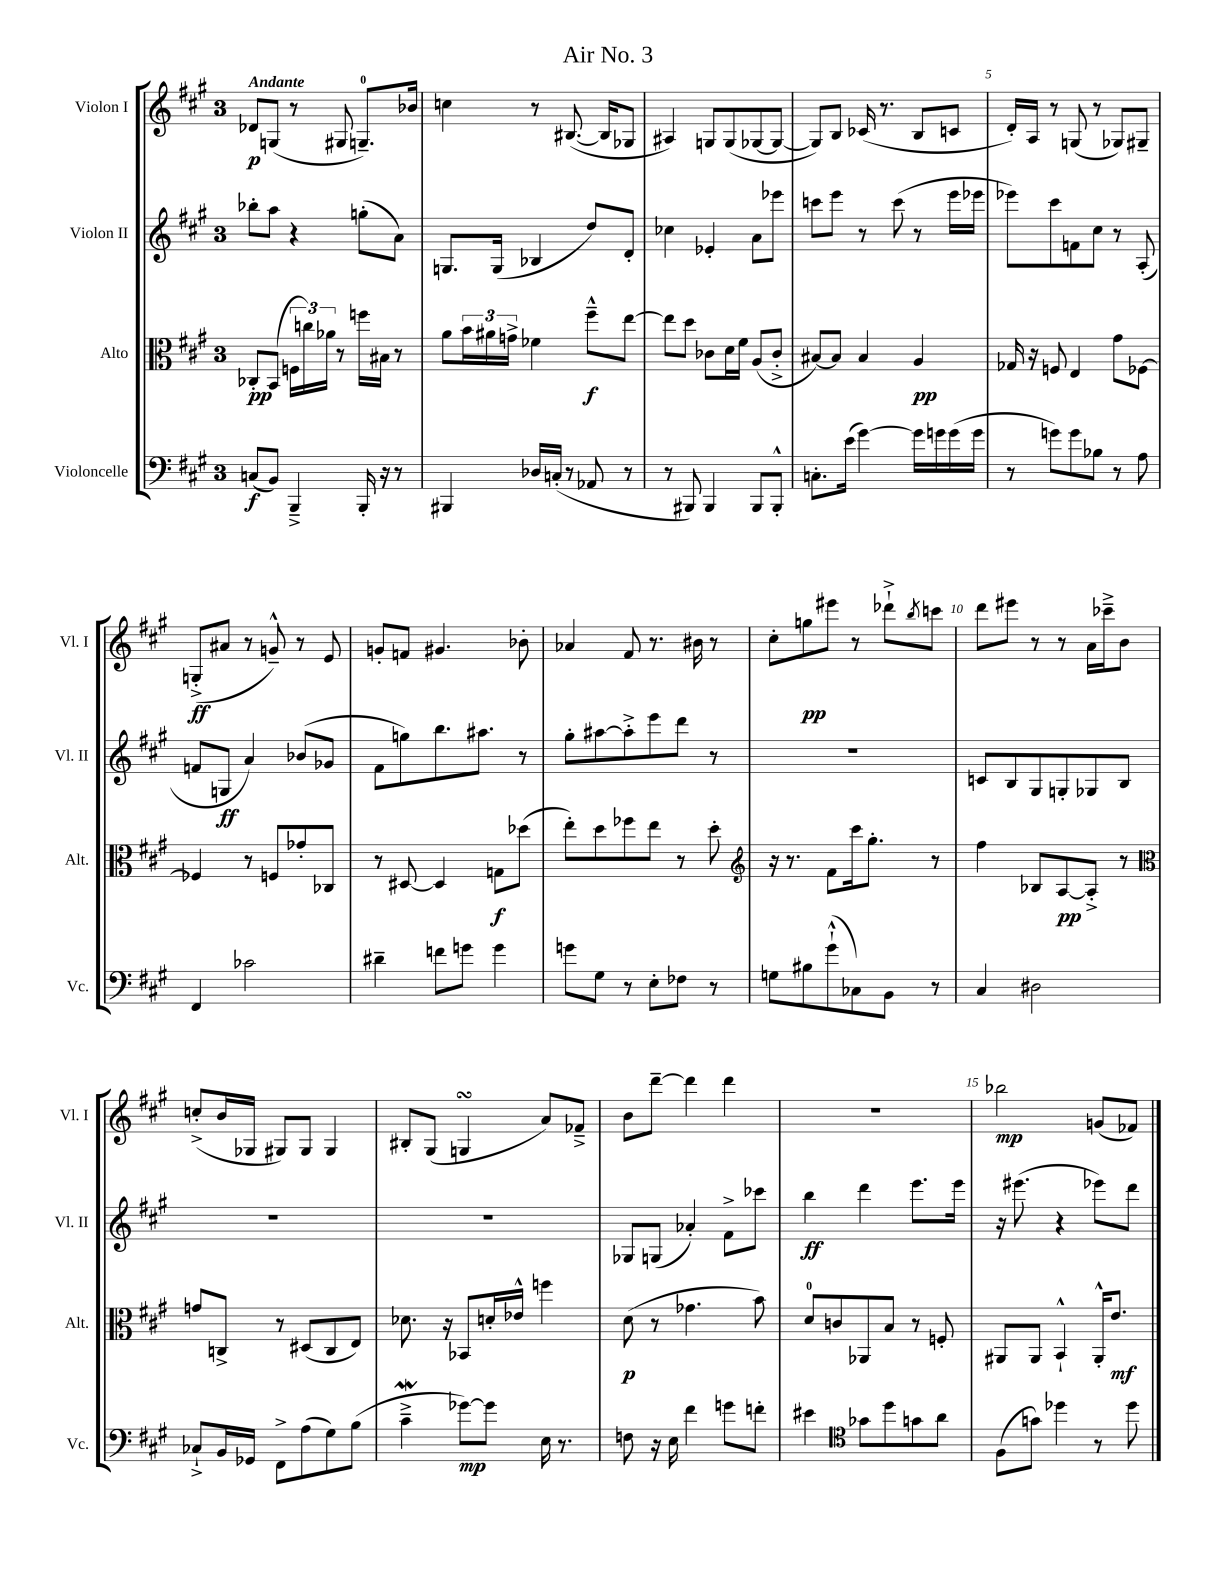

**kern	**kern	**kern	**kern
*staff4	*staff3	*staff2	*staff1
*clefF4	*clefC3	*clefG2	*clefG2
*k[f#c#g#]	*k[f#c#g#]	*k[f#c#g#]	*k[f#c#g#]
*M3/4	*M3/4	*M3/4	*M3/4
(8C	8C-'	8bb-'	8d-
8BB)	(8BB	8aa	(8G
4BBB~^	24F	4r	8r
.	24cc)	.	.
.	24a-	.	.
.	8r	.	8G#
16BBB'	16ff	(8gg'	8.G~)
16r	16B#	.	.
8r	8r	8a)	.
.	.	.	16b-
=	=	=	=
4BBB#	8a	8.G	4cc
.	24b	.	.
.	24a#	.	.
.	.	(16G	.
.	24g^	.	.
16D-	4f-	4B-	8r
(16C'	.	.	.
8r	.	.	([8.B#
8AA-	8ff#~^^	8dd)	.
.	.	.	16B#]
8r	[8ee	8d'	8G-
=	=	=	=
8r	8ee]	4cc-	4A#)
8BBB#)	8dd	.	.
4BBB#	8c-	4e-'	8G
.	16d	.	(8G
.	16f#	.	.
8BBB#	(8A	8a	[8G-
8BBB#'^^	8c-'^	8eee-	8G-_
=	=	=	=
8.C'	[8B#)	8ccc	8G-])
.	8B#]	8eee	8B
(16e	.	.	.
[4g#)	4B#	8r	(16c-
.	.	.	8.r
.	.	(8ccc	.
16g#]	4A	8r	8B
16g	.	.	.
(16g	.	16eee	8c
16g	.	16eee-	.
=	=	=	=
8r	16G-	8eee-)	16d')
.	16r	.	16A
8g)	8F	8ccc#	8r
8g	4E	8f	(8G
8B-	.	8cc#	8r
8r	8g#	8r	8G-)
8A	[8F-	(8A'	8G#~
=	=	=	=
4FF#	4F-]	8f	(8G'^
.	.	8G	8a#
2c-	8r	4a)	8r
.	8F	.	8g~^^)
.	8g-'	(8b-	8r
.	8C-	8g-	8e
=	=	=	=
4d#~	8r	8f#	8g'
.	[8D#	8gg)	8f
8f	4D#]	8.bb	4.g#
8g	.	.	.
.	.	8.aa#	.
4g	8G	.	.
.	(8dd-	8r	8b-'
=	=	=	=
8g	8ee')	8gg#'	4a-
8G#	8dd	[8aa#	.
8r	8ff-	8aa#'^]	8f#
8E'	8ee	8eee	8.r
8F-	8r	8ddd	.
.	.	.	16b#
8r	8dd'	8r	8r
=	=	=	=
*	*clefG2	*	*
8G	16r	2.r	8cc#'
.	8.r	.	.
8B#	.	.	8gg
(8g#`^^	8f#	.	8eee#
8C-)	16ccc#	.	8r
.	8.gg#'	.	.
8BB	.	.	8ddd-`^
.	.	.	8qbb
8r	8r	.	8ccc
=	=	=	=
4C#	4ff#	8c	8ddd
.	.	8B	8eee#
2D#	8B-	8G#	8r
.	[8A	8G'	8r
.	8A'^]	8G-	16a
.	.	.	16ccc-~^
.	8r	8B	8b
=	=	=	=
*	*clefC3	*	*
8C-`^	8g	2.r	(8cc'^
16BB	8C^	.	16b
16GG-	.	.	16G-
8FF#^	8r	.	8G#)
(8A	(8D#	.	8G#
8G#)	8C	.	4G#
(8B	8E)	.	.
=	=	=	=
4c#~^	8.d-	2.r	8B#'
.	.	.	(8G#
.	16r	.	.
[8g-)	8BB-	.	4G
8g-]	16d'	.	.
.	16e-^^	.	.
16E	4ff	.	8a)
8.r	.	.	.
.	.	.	8f-~^
=	=	=	=
8F	(8d	8G-	8b
16r	8r	(8G	[8ddd~
16E	.	.	.
4f#	4.g-	4a-')	4ddd]
8g	.	8f#^	4ddd
8f'	8b)	8ccc-	.
=	=	=	=
4e#	8d	4bb	2.r
.	8c	.	.
*clefC4	*	*	*
8g-	8AA-	4ddd	.
8dd	8B	.	.
8g	8r	8.eee	.
8a	8F'	.	.
.	.	16eee	.
=	=	=	=
(8F#	8AA#	16r	2bb-
.	.	(8.eee#	.
8g)	8AA#	.	.
4dd-	4BB`^^	4r	.
8r	16AA#'^^	8eee-)	(8g
.	8.e	.	.
8dd-	.	8ddd	8f-)
==	==	==	==
*-	*-	*-	*-
